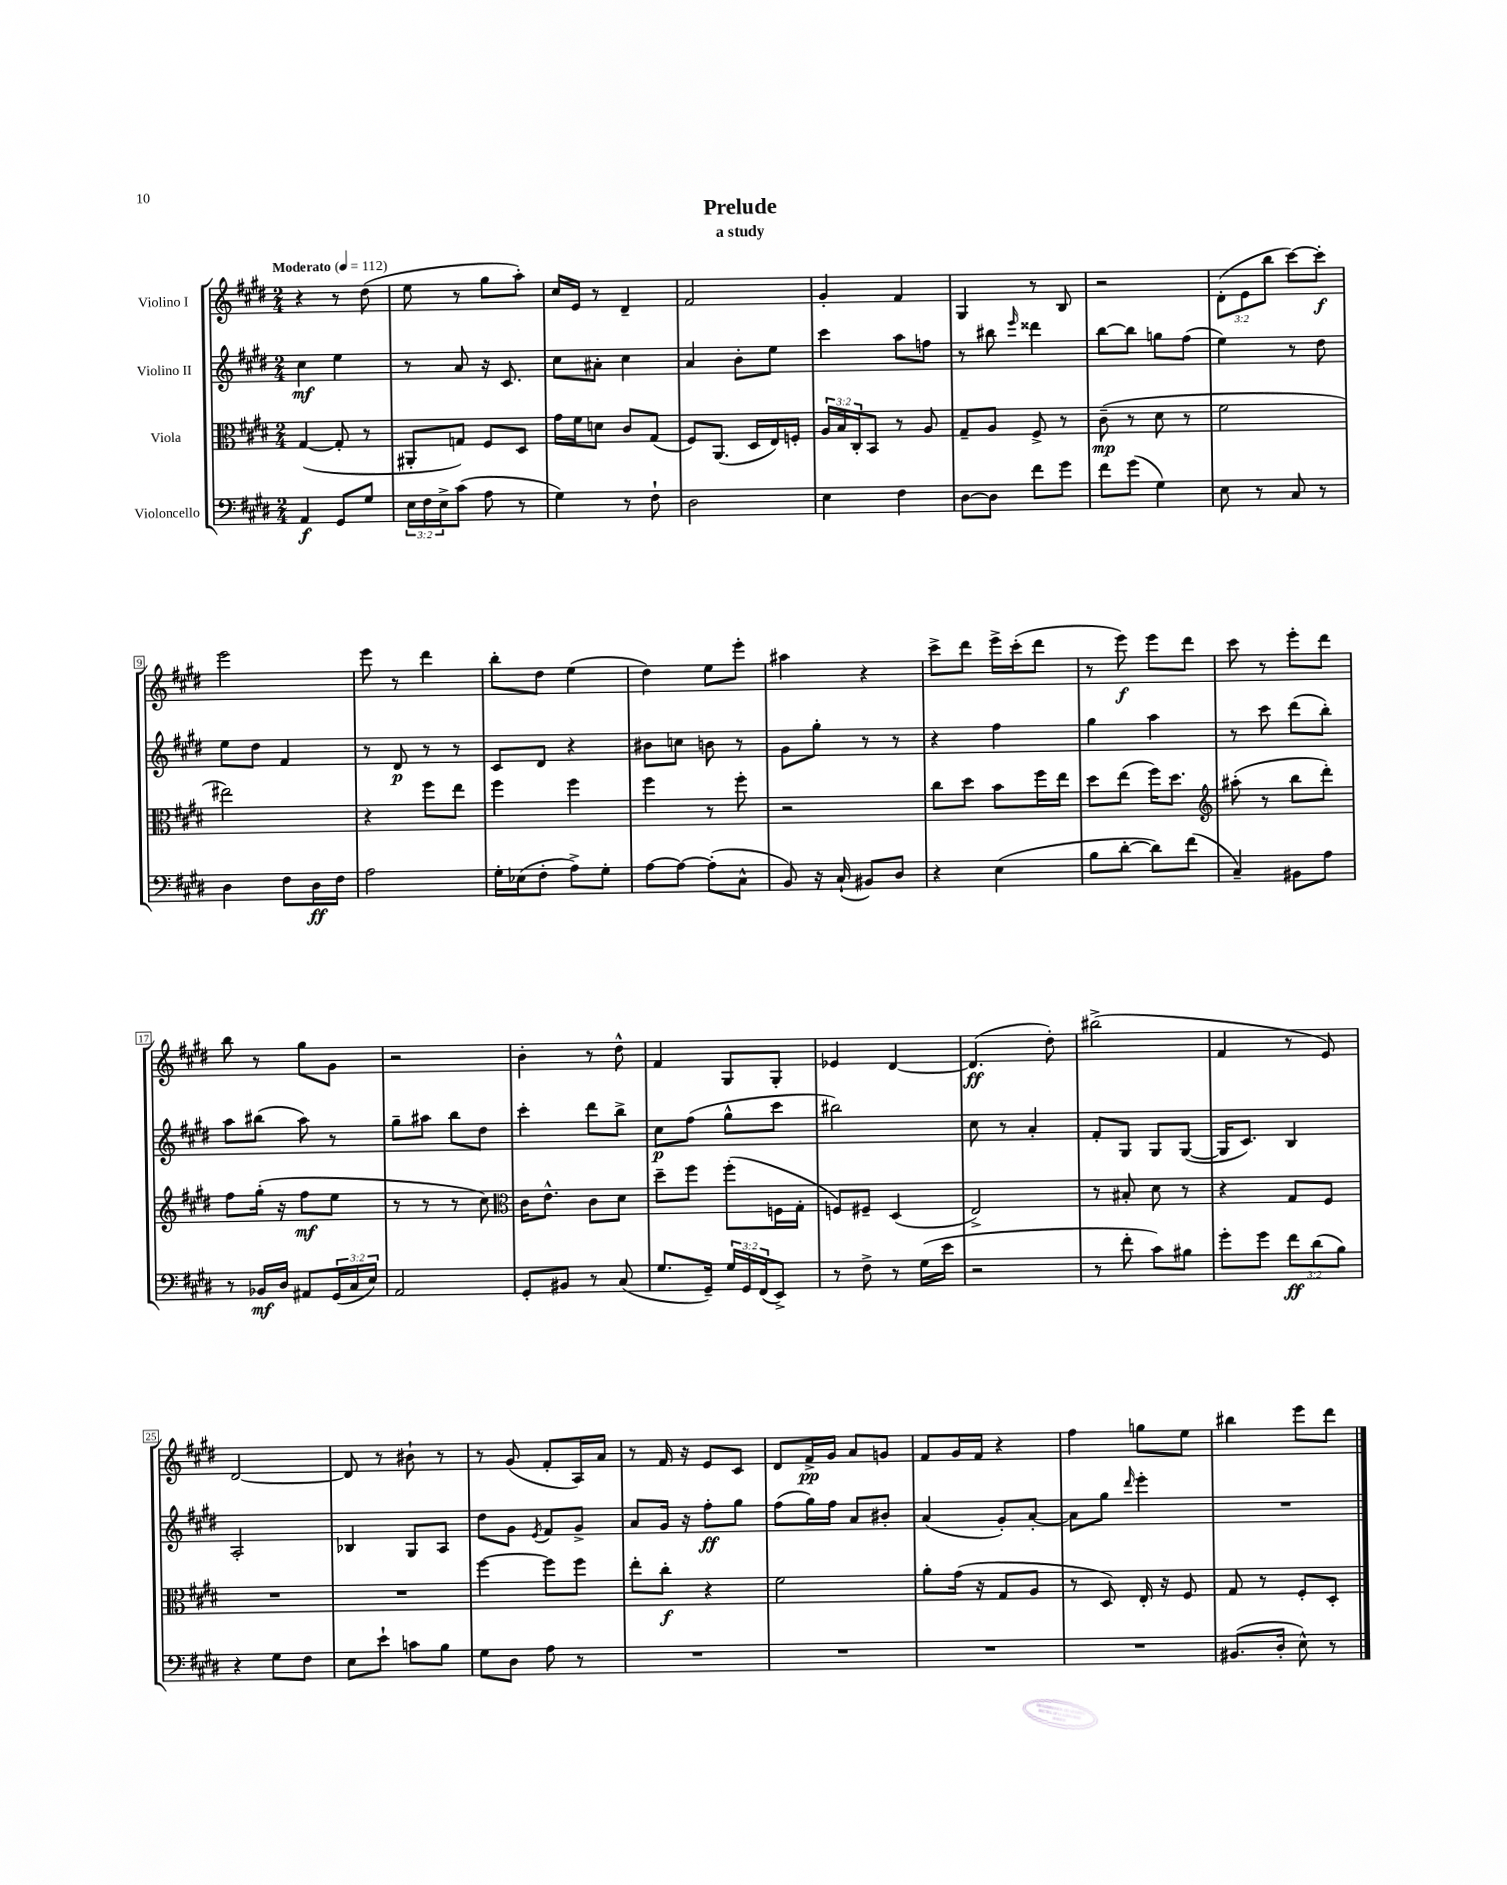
\header { title = "Prelude" subtitle = "a study" }
<<
\new StaffGroup <<
\new Staff = "s0" \with { instrumentName = "Violino I" } {
    \clef treble \key e \major \numericTimeSignature \time 2/4 \override Staff.TupletNumber.text = #tuplet-number::calc-fraction-text \tempo "Moderato" 4 = 112
    r4 r8 dis''8( |
    e''8 r8 gis''8 a''8-.) |
    cis''16 e'16 r8 dis'4-- |
    fis'2 |
    gis'4-. fis'4 |
    gis4 r8 b8 |
    r2 |
    \tuplet 3/2 { dis'8-.( e'8 b''8 } cis'''8~) cis'''8-.\f |
    e'''2 |
    e'''8 r8 dis'''4 |
    b''8-. dis''8 e''4( |
    dis''4) e''8 e'''8-. |
    ais''4 r4 |
    cis'''8-> dis'''8 e'''16-> cis'''16-.( dis'''8 |
    r8 e'''8\f) e'''8 dis'''8 |
    cis'''8 r8 e'''8-. dis'''8 |
    b''8 r8 gis''8 gis'8 |
    r2 |
    b'4-. r8 dis''8-^ |
    fis'4 gis8 gis8-. |
    ees'4 dis'4~ |
    dis'4.\ff( dis''8-.) |
    bis''2->( |
    fis'4 r8 e'8) |
    dis'2~ |
    dis'8 r8 bis'8-! r8 |
    r8 gis'8( fis'8-. a16) a'16 |
    r8 fis'16 r16 e'8 cis'8 |
    dis'8 fis'16->\pp gis'16 a'8 g'8 |
    fis'8 gis'16 fis'16 r4 |
    fis''4 g''8 e''8 |
    bis''4 e'''8 dis'''8 \bar "|." |
}
\new Staff = "s1" \with { instrumentName = "Violino II" } {
    \clef treble \key e \major \numericTimeSignature \time 2/4
    cis''4\mf e''4 |
    r8 a'8 r16 cis'8. |
    cis''8 ais'8-. cis''4 |
    a'4 b'8-. e''8 |
    cis'''4 a''8 f''8 |
    r8 bis''8 \grace { e'''16 } disis'''4 |
    b''8~ b''8 g''8 fis''8( |
    e''4) r8 dis''8 |
    e''8 dis''8 fis'4 |
    r8 dis'8\p r8 r8 |
    cis'8 dis'8 r4 |
    bis'8 c''8 b'8 r8 |
    gis'8 gis''8-. r8 r8 |
    r4 fis''4 |
    gis''4 a''4 |
    r8 cis'''8 dis'''8( b''8-.) |
    a''8 bis''8( a''8) r8 |
    gis''8-- ais''8 b''8 dis''8 |
    cis'''4-. dis'''8 b''8-> |
    cis''8\p fis''8( gis''8-^ cis'''8 |
    bis''2) |
    cis''8 r8 a'4-. |
    fis'8-. gis8 gis8 gis8~( |
    gis16 cis'8.) b4 |
    a2-. |
    bes4 gis8 a8 |
    dis''8 gis'8 \acciaccatura { e'8 } fis'8 gis'8-> |
    a'8 gis'16 r16 fis''8-.\ff gis''8 |
    fis''8( gis''16) fis''16 a'8 bis'8-. |
    a'4( gis'8-.) a'8~-. |
    a'8 gis''8 \grace { dis'''16 } e'''4-. |
    R2 \bar "|." |
}
\new Staff = "s2" \with { instrumentName = "Viola" } {
    \clef alto \key e \major \numericTimeSignature \time 2/4 \override Staff.TupletNumber.text = #tuplet-number::calc-fraction-text
    gis4~( gis8-. r8 |
    ais,8-. g8) fis8 dis8 |
    gis'16 fis'16 d'8 cis'8 gis8( |
    fis8) a,8.( dis16 e16) f16-. |
    \tuplet 3/2 { a16 b16 cis16-. } b,8 r8 a8 |
    gis8-- a8 fis8-> r8 |
    cis'8--\mp( r8 dis'8 r8 |
    fis'2 |
    eis''2) |
    r4 fis''8 e''8 |
    fis''4 fis''4 |
    fis''4 r8 fis''8-. |
    r2 |
    cis''8 dis''8 b'8 fis''16 e''16 |
    dis''8 e''8( fis''16) dis''8. |
    \clef treble ais''8-.( r8 b''8 dis'''8-.) |
    fis''8 gis''16-.( r16 fis''8\mf e''8 |
    r8 r8 r8 cis''8) |
    \clef alto cis'16 e'8.-^ cis'8 dis'8 |
    dis''8-- fis''8 fis''8-.( f16 gis16-. |
    f8) fis8-- dis4( |
    e2->) |
    r8 bis8-. dis'8 r8 |
    r4 gis8 fis8 |
    R2 |
    R2 |
    fis''4~ fis''8 fis''8 |
    e''8-. cis''8-.\f r4 |
    fis'2 |
    a'8-. gis'16( r16 gis8 a8 |
    r8 dis8) e16-. r16 fis8 |
    gis8 r8 fis8-. dis8-. \bar "|." |
}
\new Staff = "s3" \with { instrumentName = "Violoncello" } {
    \clef bass \key e \major \numericTimeSignature \time 2/4 \override Staff.TupletNumber.text = #tuplet-number::calc-fraction-text
    a,4\f gis,8 gis8 |
    \tuplet 3/2 { e16 fis16 e16-> } cis'8( a8 r8 |
    gis4) r8 fis8-! |
    dis2 |
    e4 fis4 |
    dis8~ dis8 fis'8 gis'8 |
    fis'8 gis'8( gis4) |
    e8 r8 cis8 r8 |
    dis4 fis8 dis16\ff fis16 |
    a2 |
    gis16-. ees16( fis8-. a8->) gis8-. |
    a8~ a8~ a8-.( cis8-^ |
    b,8) r16 cis16-!( bis,8) dis8 |
    r4 e4( |
    b8 dis'8~-. dis'8) fis'8( |
    cis4--) bis,8 a8 |
    r8 bes,16\mf dis16 ais,8 \tuplet 3/2 { gis,16( cis16 e16) } |
    a,2 |
    gis,8-. bis,8 r8 cis8( |
    gis8. gis,16--) \tuplet 3/2 { gis16 gis,16 fis,16( } e,8->) |
    r8 fis8-> r8 gis16( e'16 |
    r2 |
    r8 fis'8-. cis'8) bis8 |
    gis'8-. gis'8 \tuplet 3/2 { fis'8\ff dis'8( b8) } |
    r4 gis8 fis8 |
    e8 e'8-! c'8 b8 |
    gis8 dis8 a8 r8 |
    R2 |
    R2 |
    R2 |
    R2 |
    bis,8.( dis16-. e8-^) r8 \bar "|." |
}
>>
>>
\layout { \context { \Score \override BarNumber.stencil = #(make-stencil-boxer 0.1 0.3 ly:text-interface::print) } }
